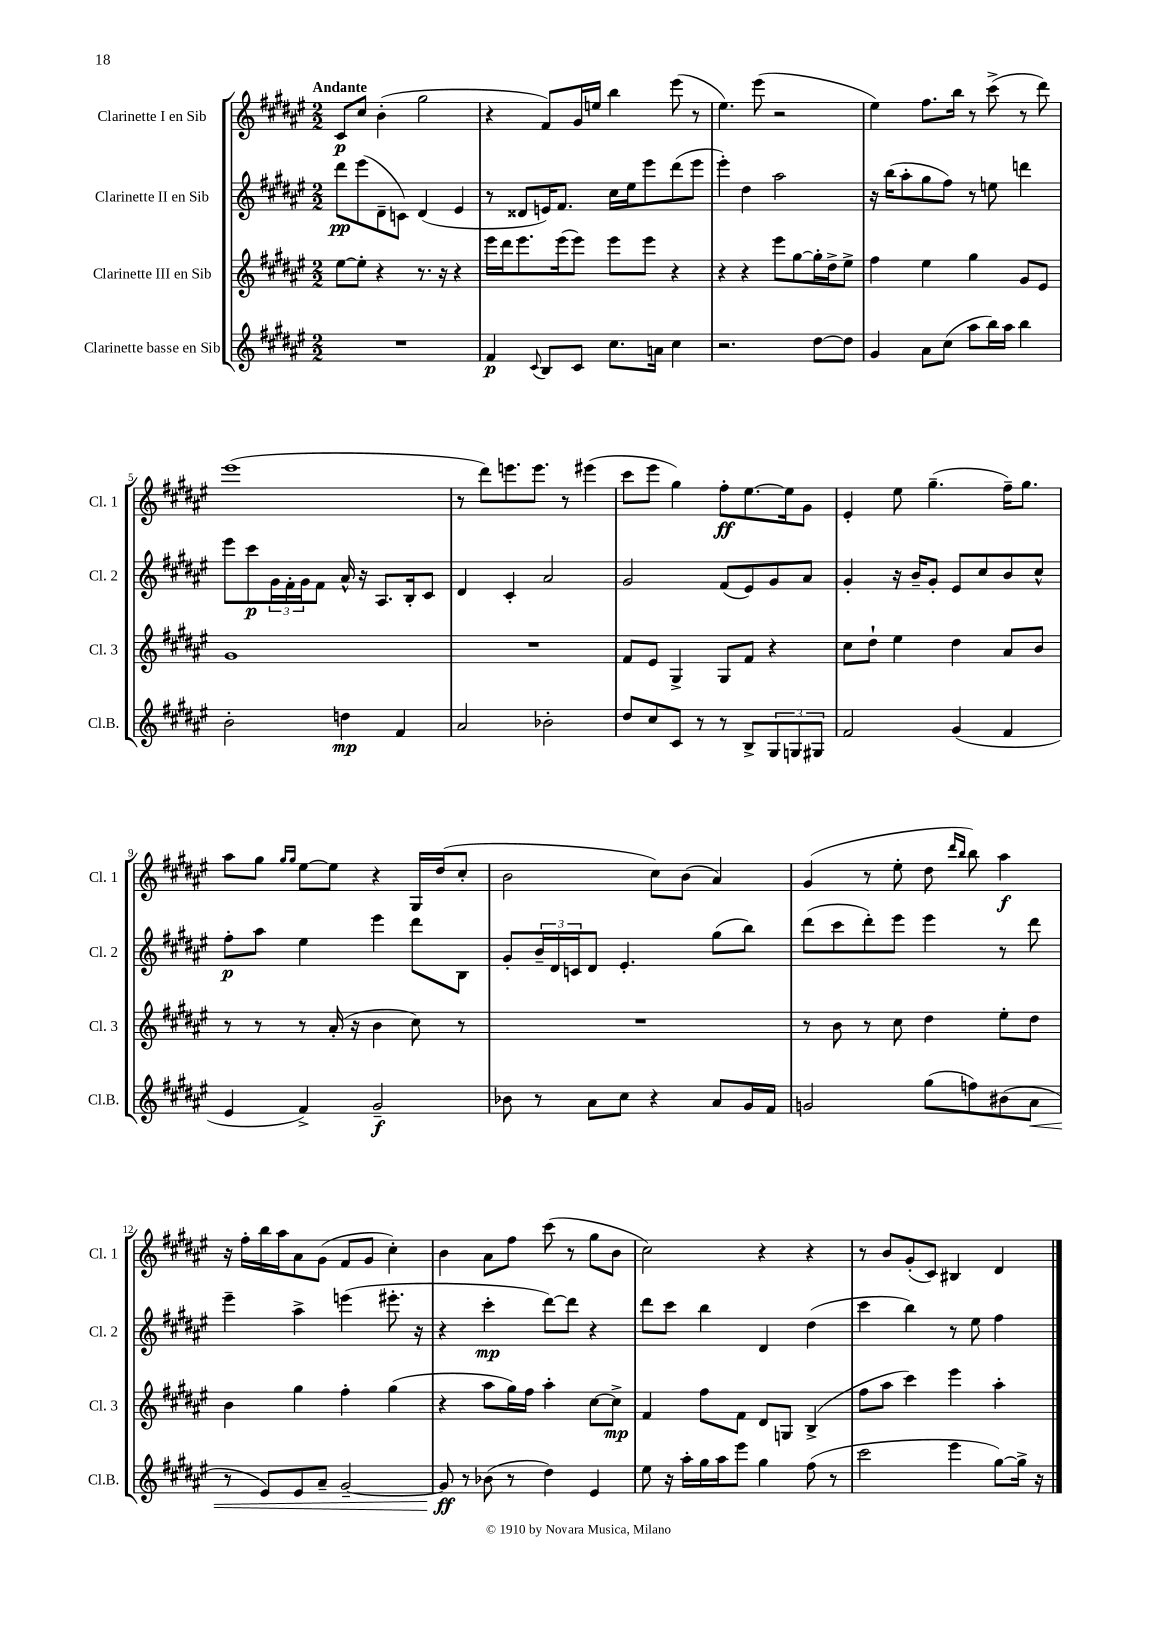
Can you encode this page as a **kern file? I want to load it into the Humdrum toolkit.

**kern	**dynam	**kern	**dynam	**kern	**dynam	**kern	**dynam
*part4	*part4	*part3	*part3	*part2	*part2	*part1	*part1
*staff4	*staff4	*staff3	*staff3	*staff2	*staff2	*staff1	*staff1
*I"Clarinette basse en Sib	*	*I"Clarinette III en Sib	*	*I"Clarinette II en Sib	*	*I"Clarinette I en Sib	*
*I'Cl.B.	*	*I'Cl. 3	*	*I'Cl. 2	*	*I'Cl. 1	*
*clefG2	*	*clefG2	*	*clefG2	*	*clefG2	*
*k[f#c#g#d#a#e#]	*	*k[f#c#g#d#a#e#]	*	*k[f#c#g#d#a#e#]	*	*k[f#c#g#d#a#e#]	*
*M2/2	*	*M2/2	*	*M2/2	*	*M2/2	*
=1	=1	=1	=1	=1	=1	=1	=1
!	!	!	!	!	!	!LO:TX:a:B:t=Andante	!
1r	.	[8ee#\L	.	8ddd#\L	pp	8c#/L	p
.	.	8ee#'\J]	.	(8eee#\	.	8cc#/J	.
.	.	4r	.	8d#~\	.	(4b'\	.
.	.	.	.	8cn\J)	.	.	.
.	.	8.r	.	(4d#/	.	2gg#\	.
.	.	16r	.	.	.	.	.
.	.	4r	.	4e#/	.	.	.
=2	=2	=2	=2	=2	=2	=2	=2
4f#/	p	16eee#\LL	.	8r	.	4r	.
.	.	16ddd#\J	.	.	.	.	.
.	.	8.eee#\	.	8d##X/L	.	.	.
8qqc#/	.	.	.	.	.	.	.
8B/L	.	.	.	16en/K)	.	8f#/L)	.
.	.	(16eee#\k	.	8.f#/J	.	.	.
8c#/J	.	8eee#\J)	.	.	.	16g#/L	.
.	.	.	.	.	.	16een/JJ	.
8.cc#\L	.	8eee#\L	.	16cc#\LL	.	4bb\	.
.	.	.	.	16ee#\J	.	.	.
.	.	8eee#\J	.	8eee#\	.	.	.
16an\Jk	.	.	.	.	.	.	.
4cc#\	.	4r	.	(8ddd#\	.	(8eee#\	.
.	.	.	.	8eee#\J	.	8r	.
=3	=3	=3	=3	=3	=3	=3	=3
2.r	.	4r	.	4eee#'\)	.	4.ee#\)	.
.	.	4r	.	4dd#\	.	.	.
.	.	.	.	.	.	(8eee#\	.
.	.	8eee#\L	.	2aa#\	.	2r	.
.	.	[8gg#\	.	.	.	.	.
[8dd#\L	.	16gg#'\L]	.	.	.	.	.
.	.	16dd#^\J	.	.	.	.	.
8dd#\J]	.	8ee#^\J	.	.	.	.	.
=4	=4	=4	=4	=4	=4	=4	=4
4g#/	.	4ff#\	.	16r	.	4ee#\)	.
.	.	.	.	(16bb\KL	.	.	.
.	.	.	.	8aa#'\	.	.	.
8a#\L	.	4ee#\	.	8gg#\	.	8.ff#\L	.
(8cc#\J	.	.	.	8ff#\J)	.	.	.
.	.	.	.	.	.	16bb\Jk	.
8aa#\L	.	4gg#\	.	8r	.	8r	.
16bb\L)	.	.	.	8een\	.	(8ccc#^\	.
16aa#\JJ	.	.	.	.	.	.	.
4bb\	.	8g#/L	.	4dddn\	.	8r	.
.	.	8e#/J	.	.	.	8ddd#\)	.
!!LO:LB:g=z
=5	=5	=5	=5	=5	=5	=5	=5
2b'\	.	1g#	.	8eee#\L	.	(1eee#	.
.	.	.	.	8ccc#\	p	.	.
.	.	.	.	24g#\L	.	.	.
.	.	.	.	24f#'\	.	.	.
.	.	.	.	24g#\J	.	.	.
.	.	.	.	8f#\J	.	.	.
4ddn\	mp	.	.	16a#^^/	.	.	.
.	.	.	.	16r	.	.	.
.	.	.	.	8.A#/L	.	.	.
4f#/	.	.	.	.	.	.	.
.	.	.	.	16B'/k	.	.	.
.	.	.	.	8c#/J	.	.	.
=6	=6	=6	=6	=6	=6	=6	=6
2a#/	.	1r	.	4d#/	.	8r	.
.	.	.	.	.	.	8ddd#\L)	.
.	.	.	.	4c#'/	.	8.eeen\	.
.	.	.	.	.	.	8.eee\J	.
2b-X'\	.	.	.	2a#/	.	.	.
.	.	.	.	.	.	8r	.
.	.	.	.	.	.	(4eee#X\	.
=7	=7	=7	=7	=7	=7	=7	=7
8dd#/L	.	8f#/L	.	2g#/	.	8ccc#\L	.
8cc#/	.	8e#/J	.	.	.	8eee#\J	.
8c#/J	.	4G#^/	.	.	.	4gg#\)	.
8r	.	.	.	.	.	.	.
8r	.	8G#/L	.	(8f#/L	.	8ff#'\L	ff
8B^/L	.	8f#/J	.	8e#/)	.	[8.ee#\	.
12G#/	.	4r	.	8g#/	.	.	.
.	.	.	.	.	.	16ee#\k]	.
12Gn/	.	.	.	.	.	.	.
.	.	.	.	8a#/J	.	8g#\J	.
12G#X/J	.	.	.	.	.	.	.
=8	=8	=8	=8	=8	=8	=8	=8
2f#/	.	8cc#\L	.	4g#'/	.	4e#'/	.
.	.	8dd#`\J	.	.	.	.	.
.	.	4ee#\	.	16r	.	8ee#\	.
.	.	.	.	16b~/KL	.	.	.
.	.	.	.	8g#'/J	.	(4.gg#~\	.
(4g#/	.	4dd#\	.	8e#/L	.	.	.
.	.	.	.	8cc#/	.	.	.
4f#/	.	8a#/L	.	8b/	.	16ff#~\KL)	.
.	.	.	.	.	.	8.gg#\J	.
.	.	8b/J	.	8cc#^^/J	.	.	.
!!LO:LB:g=z
=9	=9	=9	=9	=9	=9	=9	=9
4e#/	.	8r	.	8ff#'\L	p	8aa#\L	.
.	.	8r	.	8aa#\J	.	8gg#\J	.
.	.	.	.	.	.	16qqgg#/LL	.
.	.	.	.	.	.	16qqgg#/JJ	.
4f#^/)	.	8r	.	4ee#\	.	[8ee#\L	.
.	.	(16a#'/	.	.	.	8ee#\J]	.
.	.	16r	.	.	.	.	.
2g#~/	f	4b\	.	4eee#\	.	4r	.
.	.	8cc#\)	.	8ddd#\L	.	16G#/LL	.
.	.	.	.	.	.	(16dd#/J	.
.	.	8r	.	8B\J	.	8cc#'/J	.
=10	=10	=10	=10	=10	=10	=10	=10
8b-X\	.	1r	.	8g#'/L	.	2b\	.
8r	.	.	.	24b~/L	.	.	.
.	.	.	.	24d#/	.	.	.
.	.	.	.	24cn/J	.	.	.
8a#\L	.	.	.	8d#/J	.	.	.
8cc#\J	.	.	.	4.e#'/	.	.	.
4r	.	.	.	.	.	8cc#\L)	.
.	.	.	.	.	.	(8b\J	.
8a#/L	.	.	.	(8gg#\L	.	4a#/)	.
16g#/L	.	.	.	8bb\J)	.	.	.
16f#/JJ	.	.	.	.	.	.	.
=11	=11	=11	=11	=11	=11	=11	=11
2gn/	.	8r	.	(8ddd#\L	.	(4g#/	.
.	.	8b\	.	8ccc#\	.	.	.
.	.	8r	.	8ddd#'\)	.	8r	.
.	.	8cc#\	.	8eee#\J	.	8ee#'\	.
(8gg#\L	.	4dd#\	.	4eee#\	.	8dd#\	.
.	.	.	.	.	.	16qqddd#/LL	.
.	.	.	.	.	.	16qqbb/JJ	.
8ffn\)	.	.	.	.	.	8bb\)	.
(8b#X\	.	8ee#'\L	.	8r	.	4aa#\	f
!	!LO:HP:b	!	!	!	!	!	!
8a#\J	<	8dd#\J	.	8ddd#\	.	.	.
!!LO:LB:g=z
=12	=12	=12	=12	=12	=12	=12	=12
8r	.	4b\	.	4eee#~\	.	16r	.
.	.	.	.	.	.	16ff#'\LL	.
8e#/L)	.	.	.	.	.	16bb\	.
.	.	.	.	.	.	16aa#\J	.
8e#/	.	4gg#\	.	4aa#^\	.	8a#\	.
8a#~/J	.	.	.	.	.	(8g#\J	.
[2g#~/	.	4ff#'\	.	(4eeen\	.	8f#/L	.
.	.	.	.	.	.	8g#/J	.
.	.	(4gg#\	.	8.eee#X'\	.	4cc#'\)	.
.	.	.	.	16r	.	.	.
=13	=13	=13	=13	=13	=13	=13	=13
8g#/]	ff	4r	.	4r	.	4b\	.
8r	[	.	.	.	.	.	.
(8b-X\	.	8aa#\L	.	4ccc#'\	mp	8a#\L	.
8r	.	16gg#\L)	.	.	.	8ff#\J	.
.	.	16ff#\JJ	.	.	.	.	.
4dd#\)	.	4aa#'\	.	[8ddd#\L)	.	(8ccc#\	.
.	.	.	.	8ddd#\J]	.	8r	.
4e#/	.	[8cc#\L	.	4r	.	8gg#\L	.
.	.	8cc#^\J]	mp	.	.	8b\J	.
=14	=14	=14	=14	=14	=14	=14	=14
8ee#\	.	4f#/	.	8ddd#\L	.	2cc#\)	.
16r	.	.	.	8ccc#\J	.	.	.
16aa#'\LL	.	.	.	.	.	.	.
16gg#\	.	8ff#\L	.	4bb\	.	.	.
16aa#\J	.	.	.	.	.	.	.
8eee#\J	.	8f#\J	.	.	.	.	.
4gg#\	.	8d#/L	.	4d#/	.	4r	.
.	.	8Gn/J	.	.	.	.	.
(8ff#\	.	(4B^/	.	(4dd#\	.	4r	.
8r	.	.	.	.	.	.	.
=15	=15	=15	=15	=15	=15	=15	=15
2ccc#\	.	8ff#\L	.	4ccc#\	.	8r	.
.	.	8aa#\J	.	.	.	8b/L	.
.	.	4ccc#\)	.	4bb\)	.	(8g#'/	.
.	.	.	.	.	.	8c#/J)	.
4eee#\	.	4eee#\	.	8r	.	4B#X/	.
.	.	.	.	8ee#\	.	.	.
[8gg#\L)	.	4aa#'\	.	4ff#\	.	4d#/	.
16gg#^\Jk]	.	.	.	.	.	.	.
16r	.	.	.	.	.	.	.
==	==	==	==	==	==	==	==
*-	*-	*-	*-	*-	*-	*-	*-
